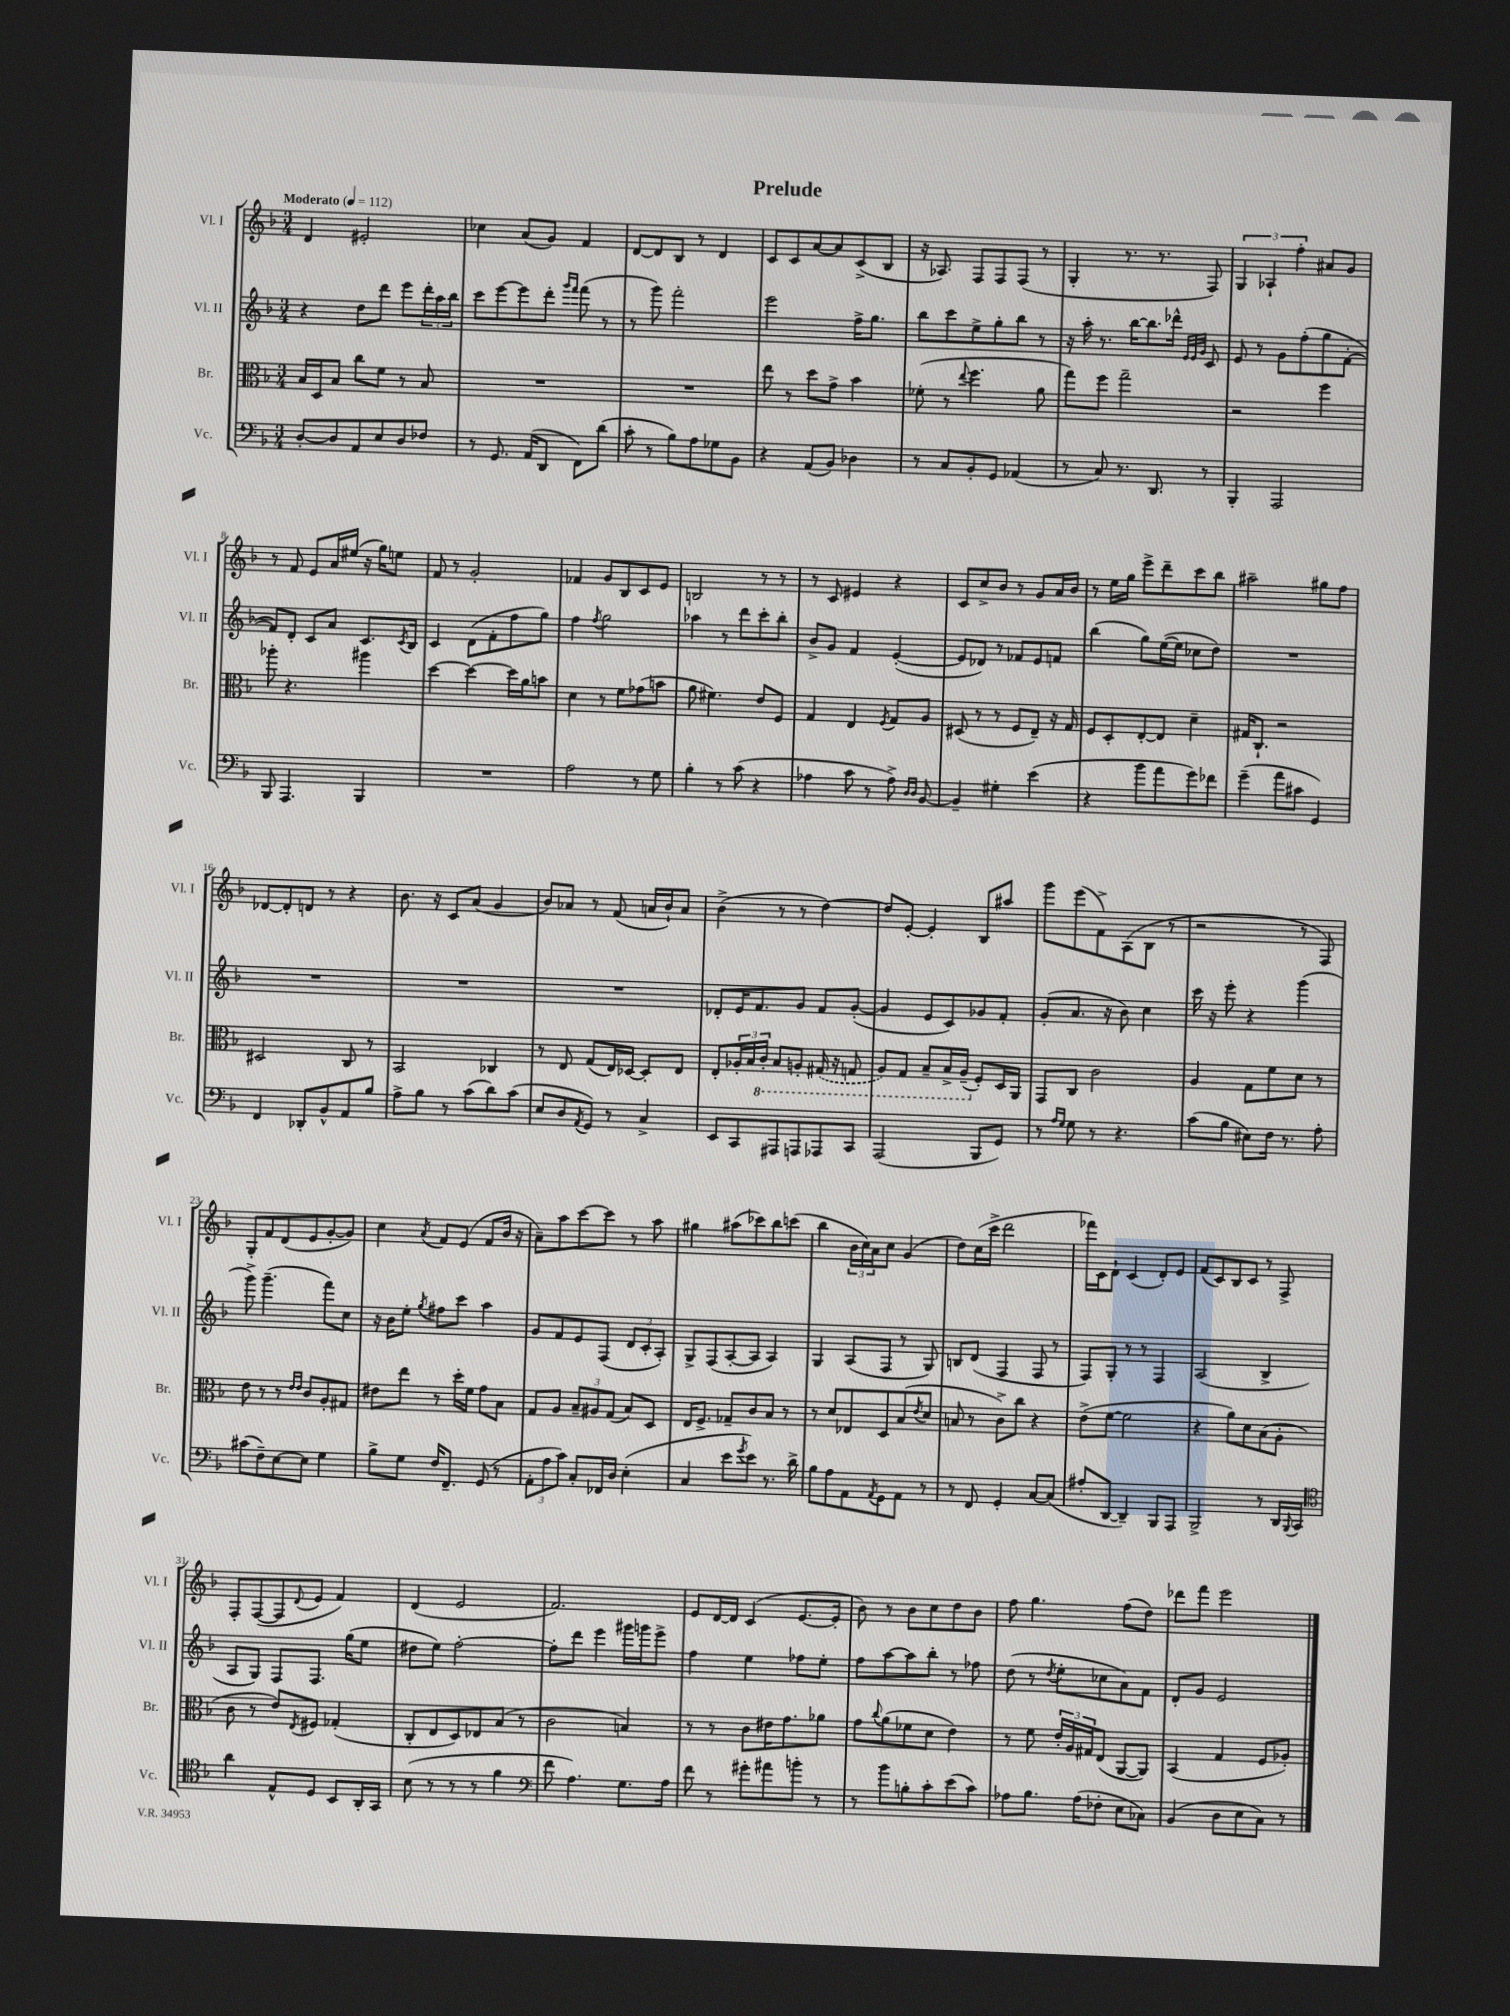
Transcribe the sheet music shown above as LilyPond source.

\header { title = "Prelude" }
<<
\new StaffGroup <<
\new Staff = "s0" \with { instrumentName = "Vl. I" shortInstrumentName = "Vl. I" } {
    \clef treble \key f \major \numericTimeSignature \time 3/4 \tempo "Moderato" 4 = 112
    d'4 eis'2-. |
    ces''4 a'8( g'8) f'4 |
    d'8~ d'8 bes8 r8 d'4 |
    c'8 c'8 a'8~ a'8 c'8->( bes8 |
    r16 aes8.) f8 f8 f8( r8 |
    g4-. r8. r8. f8) |
    \tuplet 3/2 { g4 aes4-! f''4-. } ais'8 g'8 |
    r8 f'8 e'8 a'16 eis''16( r16 g''16) e''8 |
    f'8 r8 g'2-. |
    fes'4 g'8 bes8 c'8 e'8 |
    b2 r8 r8 |
    r8 c'8 eis'4 r4 |
    c'8 c''8-> bes'8 r8 g'8 a'16 bes'16 |
    r8 e''16 g''16 e'''8-> d'''8-- c'''8 bes''8 |
    ais''2-- gis''8 f''8 |
    des'8~ des'8-. d'8 r8 r4 |
    bes'8. r16 c'8 a'8( g'4 |
    bes'8) aes'8 r8 f'8( a'16 bes'16-!) a'8 |
    bes'4->( r8 r8 d''4~) |
    d''8 e'8~-. e'4-. bes8 ais''8 |
    g'''8 e'''8( f'8->) a8( bes8 r8 |
    r2 r8 f8) |
    g8-. f'8 d'8( e'8 g'8~-. g'8) |
    c''4 \acciaccatura { a'8 } f'8 e'8( f'8 bes'16 r16 |
    a'8--) a''8 c'''8~ c'''8 r8 a''8 |
    gis''4 ais''8( ces'''8) bes''8 c'''8( |
    bes''4 \tuplet 3/2 { bes'16 c''16) a'16 } c''8 g'4( |
    d''8) c''16( c'''16-> d'''2 |
    fes'''16) c'16 d'8-! c'4( d'8-.) e'8 |
    f'8( c'8) bes8 c'8 r8 f8-> |
    f8-. f8~( f8 \appoggiatura { d'8 } e'8 f'4) |
    d'4( e'2 |
    f'2.) |
    e'8 d'16~ d'16 c'4( e'8.~ e'16-. |
    bes'8) r8 bes'8 c''8 d''8 bes'8 |
    f''8 g''4. f''8( d''8) |
    des'''8 f'''8 e'''2 \bar "|." |
}
\new Staff = "s1" \with { instrumentName = "Vl. II" shortInstrumentName = "Vl. II" } {
    \clef treble \key f \major \numericTimeSignature \time 3/4
    r4 d''8 d'''8 e'''8 \tuplet 3/2 { d'''16-. a''16 bes''16 } |
    c'''8 e'''8~ e'''8 d'''8-. \grace { g'''16 f'''16 } f'''8( r8 |
    r8 g'''8) f'''2-. |
    e'''2 f''16-> g''8. |
    bes''8 c'''8 e''8-> g''8-. bes''8 r8 |
    r16 a''16-. r8. bes''16~ bes''8. des'''16-^ \grace { e'32 e'32 g'32 } c'8 |
    e'8 r8 g'8 f''8-.( g''8 f'8~-. |
    f'8) d'8-. c'8 a'8 c'8. \acciaccatura { c'8 } bes16 |
    c'4 d'8( f'8-. f''8 g''8) |
    f''4 \acciaccatura { f''8 } g''2 |
    aes''4 r8 d'''8 c'''8-. bes''8-. |
    bes'8-> g'8 f'4 e'4~-.( |
    e'8 des'8) r8 fes'8 e'8 f'8 |
    bes''4( g''8) e''16~( e''16 ces''8 d''8) |
    R2. |
    R2. |
    R2. |
    R2. |
    des'8-. e'16 f'8. g'8 f'8 g'8~-.( |
    g'4 e'8 c'8) ges'8 f'8-. |
    g'8-.( a'8. r16 bes'8) c''4 |
    c'''16 r16 e'''8-. r4 g'''4( |
    g'''8->) g'''4.--( f'''8) c''8 |
    r16 bes'16 e''8-. \acciaccatura { g''8 } fis''8 c'''8 a''4 |
    g'8 f'8 e'8 f8( \tuplet 3/2 { d'8 c'8-. a8-.) } |
    g8-> f8( a8~-. a8 a4) |
    g4 a8( f8 r8 g8) |
    b8 d'8( f4 f8 r8 |
    f8) g8-. r8 r8 f4 |
    a2( bes4-> |
    a8 g8) f8 f8. g''16( e''8 |
    dis''8 e''8) f''2~-. |
    f''8-. d'''8 e'''4 gis'''16 g'''16 e'''8-> |
    f''4 e''4 fes''8 e''8-. |
    f''8 a''8~ a''8 bes''8-. r8 fes''8 |
    d''8( r8 \acciaccatura { d''8 } e''8-. ces''8 a'8) f'8 |
    d'8-. g'8 e'2 \bar "|." |
}
\new Staff = "s2" \with { instrumentName = "Br." shortInstrumentName = "Br." } {
    \clef alto \key f \major \numericTimeSignature \time 3/4
    bes16 d16 bes8 c''8 f'8 r8 bes8 |
    R2. |
    R2. |
    e''8 r8 d''8 g'8-> bes'4 |
    fes'8-.( r8 \appoggiatura { e''8 } f''4. a'8 |
    g''8) f''8 g''2-- |
    r2 f''4 |
    aes''8-. r4. ais''4 |
    d''4~ d''4~ d''16 a'16 b'8 |
    d'4 r8 f'8 ges'8( b'8 |
    a'8 fis'4.) e'8 f8 |
    g4 e4 \acciaccatura { f8 } g8 a8 |
    dis8( r8 r8 f8 e8--) r16 g16 |
    f8 d8-. e8~-. e8 d'4-- |
    gis16 c8.-! r2 |
    dis2 c8 r8 |
    bes,2 ces4 |
    r8 e8 g8( e16) des16~ des8-. e8 |
    e8-. \tuplet 3/2 { aes16-. bes16 \ottava #-1 c16-. } bes,8 a,!8-. \once \slurDashed gis,16( r16 g,8 |
    a,8) g,8 bes,8-- bes,16-> a,16--( \ottava #0 f8-.) d16 a,16 |
    g,8 c8 c'2 |
    a4 g8 f'8 d'8 r8 |
    e'8 r8 r8 \grace { e'16 e'16 } c'8 a8-. gis8 |
    eis'8 e''8 r8 d''16-. f'16 g'8 bes8 |
    g8 a8 \tuplet 3/2 { bes8-- ais8 g8( } bes8) d8 |
    e16 f8.-> ges8-- c'8 bes8 r8 |
    r8 d'8 ees8 d8 bes8( \acciaccatura { e'8 } d'8 |
    b8 r8 c'8->) c''8 r4 |
    e'8->( f'8~ f'2 |
    r4 a'8) d'8 bes8( a8-. |
    c'8 r8 e'8) \acciaccatura { e8 } fis8 ges4-.( |
    c8-. e8 d8) ees8 bes8( r8 |
    c'2 b4) |
    r8 r8 c'8 eis'16 g'8. aes'8 |
    g'8 \appoggiatura { c''8 } a'8( fes'8 d'8 e'4) |
    r8 f'8 \tuplet 3/2 { e'16-. a16 gis16 } e8( a,8~ a,8) |
    bes,4( g4 f8 aes8-.) \bar "|." |
}
\new Staff = "s3" \with { instrumentName = "Vc." shortInstrumentName = "Vc." } {
    \clef bass \key f \major \numericTimeSignature \time 3/4
    d8~-. d8 a,8 e8 d8 fes8 |
    r8 g,8. a,16( d,8 f,8) d'8( |
    c'8-. r8 bes8) a8 ges8 bes,8 |
    r4 a,8( bes,8) des4 |
    r8 c8 bes,8-. g,8 aes,4( |
    r8 c8) r8. d,8. r8 |
    bes,,4-. a,,2 |
    bes,,8 a,,4. bes,,4 |
    R2. |
    a2 r8 g8 |
    bes4-. r8 c'8( r4 |
    aes4 c'8 r8 aes8->) \grace { d16 d16 } bes,8~ |
    bes,4-- gis4-. e'4( |
    r4 bes'8 a'8 g'8) fes'8 |
    g'4--( a'8 cis'8 g,4) |
    f,4 des,8-. bes,8-^ a,8 bes8 |
    a8-> bes8 r8 c'8( d'8) c'8( |
    e8 d8 \acciaccatura { a,8 } g,8) r8 c4-> |
    e,8 c,8 ais,,8 a,,8 aes,,8 c,8 |
    a,,2( bes,,8 g,8) |
    r8 \grace { a16 g16 } g8 r8 r4. |
    c'8( bes8 eis8) f16 r8. a8-. |
    cis'8( f8--) e8~ e8 g4 |
    bes8-> g8 f16 f,8.-- g,8( r8 |
    \tuplet 3/2 { a,8-. a8 c'8) } c8-. fes,16 d16 e4-.( |
    c4 e'8 \acciaccatura { g'8 } e'8) r8. d'16-> |
    bes8 a8 a,8 \acciaccatura { a,8 } g,8 a,8 r8 |
    r8 f,8 g,4-. c8~ c8( |
    ais8-. d,8~ d,4--) bes,,8 a,,8 |
    bes,,2-> r8 d,16 \appoggiatura { bes,,8 } c,16 |
    \clef tenor a'4 e8-^ d8 bes,8 a,16-. g,16 |
    bes8( r8 r8 r8 f'4 |
    \clef bass f'8 a4.) g8. a16 |
    f'8 r8 gis'8-. ais'8 b'8-. r8 |
    r8 bes'8 b8-. c'8-. e'8( c'8) |
    aes8 bes8. aes16( fes8-. e8 ces8) |
    bes,4( d8 e8 c8) r8 \bar "|." |
}
>>
>>
